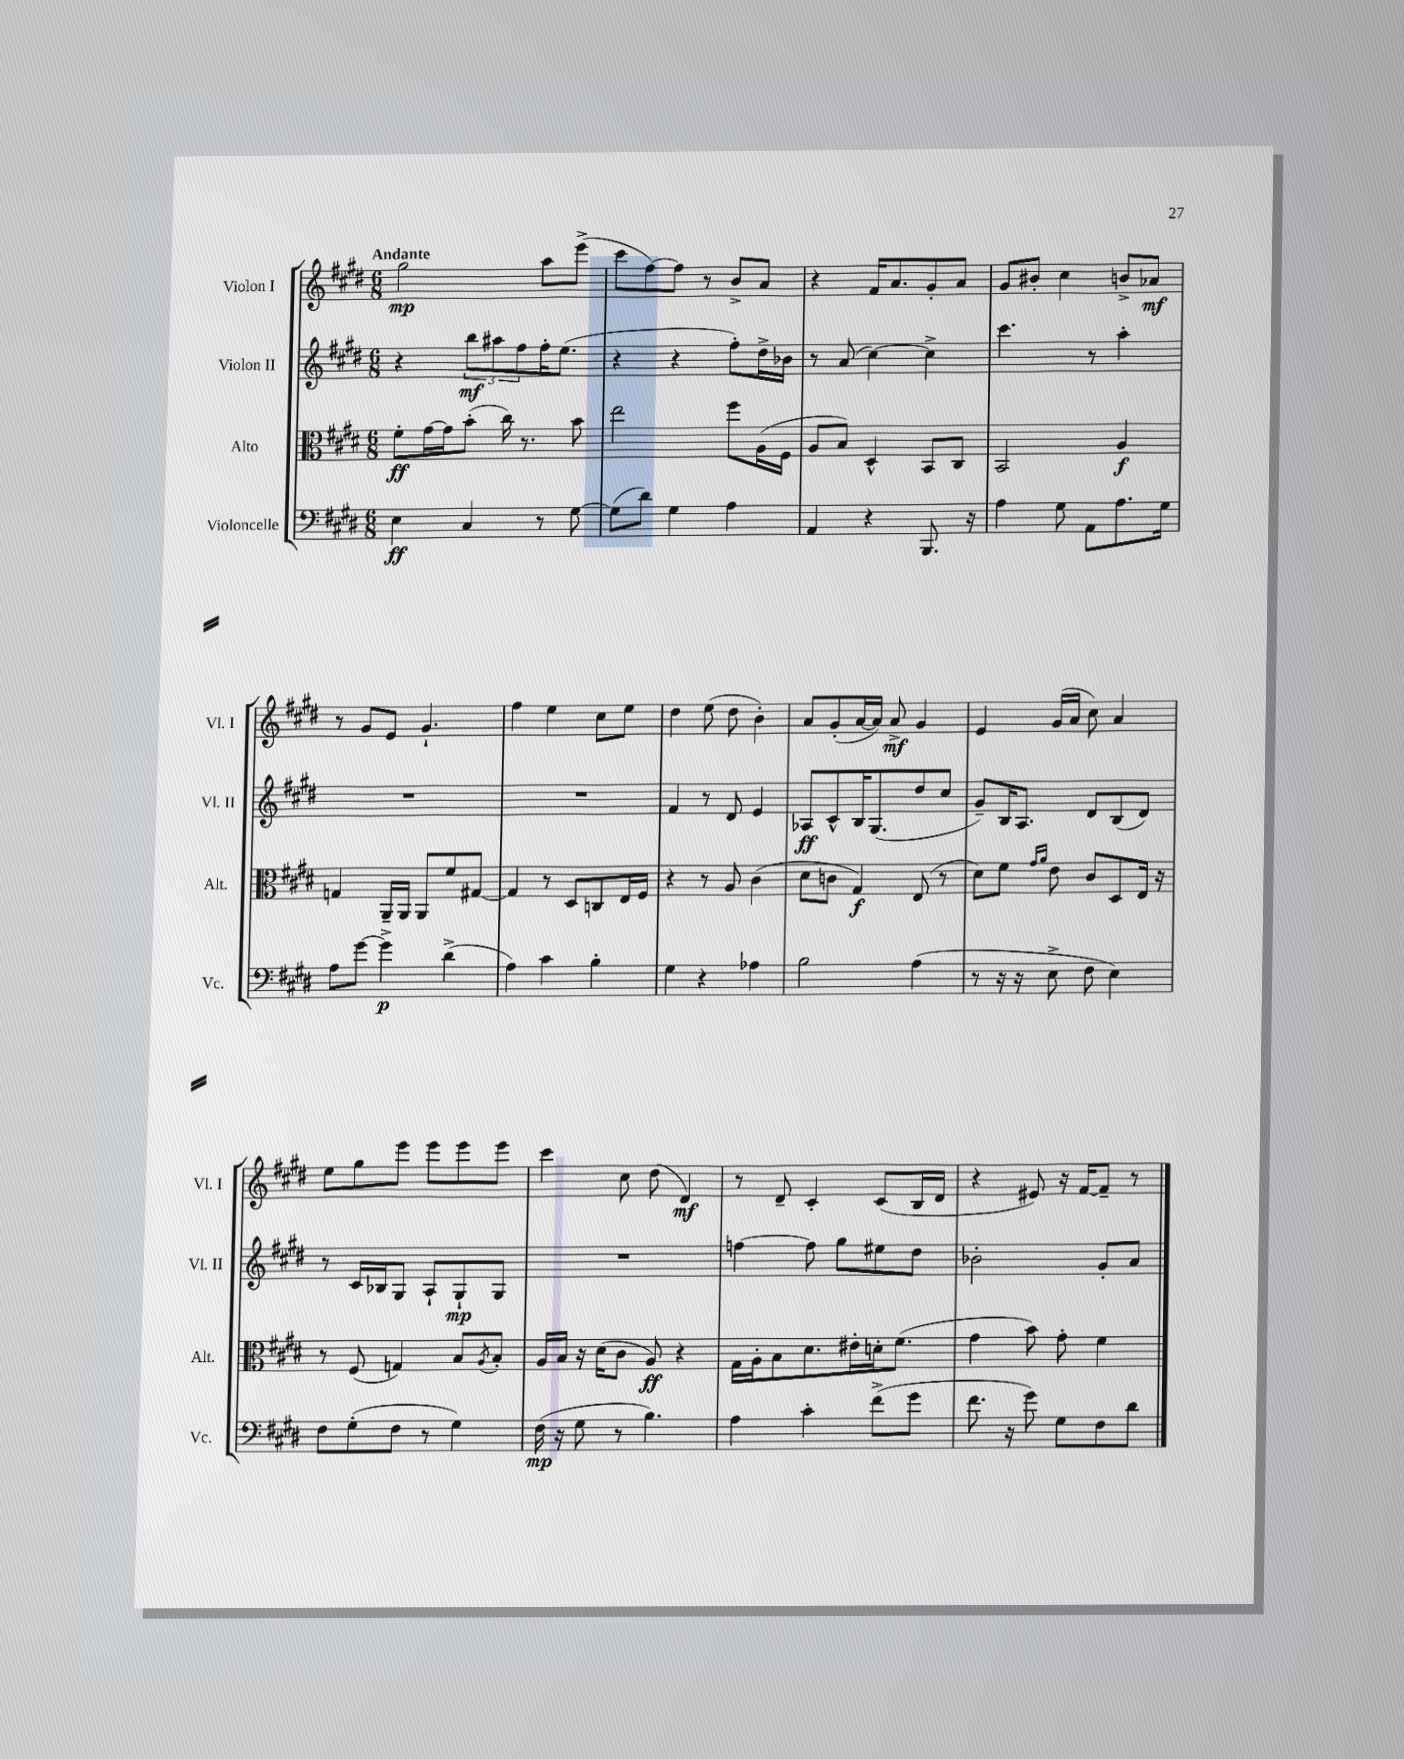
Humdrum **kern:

**kern	**kern	**kern	**kern
*staff4	*staff3	*staff2	*staff1
*clefF4	*clefC3	*clefG2	*clefG2
*k[f#c#g#d#]	*k[f#c#g#d#]	*k[f#c#g#d#]	*k[f#c#g#d#]
*M6/8	*M6/8	*M6/8	*M6/8
4E	8f#'	4r	2gg#
.	[16g#	.	.
.	16g#]	.	.
4C#	(8b'	12bb	.
.	.	12aa#	.
.	16cc#)	.	.
.	.	12ff#	.
.	8.r	.	.
8r	.	16ff#'	8aa
.	.	(8.ee	.
[8G#	8b	.	(8eee^
=	=	=	=
(8G#]	2ee	4r	8ccc#
8d#)	.	.	[8ff#)
4G#	.	4r	8ff#]
.	.	.	8r
4A	8ff#	8ff#')	8b^
.	(16A	16dd#^	8a
.	16F#	16b-	.
=	=	=	=
4AA	8A	8r	4r
.	8B)	(8a	.
4r	4D#^^	[4cc#)	16f#
.	.	.	8.a
8.BBB	8BB	4cc#^]	8g#'
.	8C#	.	8a
16r	.	.	.
=	=	=	=
4A	2BB	4.ccc#	8g#
.	.	.	8b#'
8G#	.	.	4cc#
8AA	.	8r	.
8.A	4A	4aa'	8b^
.	.	.	8a-
16G#	.	.	.
=	=	=	=
8A	4G	2.r	8r
[8g#	.	.	8g#
4g#^]	16AA~	.	8e
.	16AA	.	.
.	8AA	.	4.g#`
(4d#^	8f#	.	.
.	[8G#	.	.
=	=	=	=
4A)	4G#]	2.r	4ff#
4c#	8r	.	4ee
.	8D#	.	.
4B'	8C	.	8cc#
.	16E	.	8ee
.	16F#	.	.
=	=	=	=
4G#	4r	4f#	4dd#
4r	8r	8r	(8ee
.	8A	8d#	8dd#
4A-	(4c#	4e	4b')
=	=	=	=
2B	8d#	8A-	8a
.	8c	8c#^^	(8g#'
.	4G#)	16B	[16a
.	.	(8.G#	16a])
.	.	.	8a^
(4A	(8E	8dd#	4g#
.	8r	8cc#	.
=	=	=	=
8r	8d#)	8g#~)	4e
16r	8f#	16B	.
16r	.	8.A	.
.	16qqg#	.	.
.	16qqa	.	.
8E^	8e	.	(16g#
.	.	.	16a
8F#	8c#	8d#	8cc#)
4E)	8D#	(8B	4a
.	16E	8d#)	.
.	16r	.	.
=	=	=	=
8F#	8r	8r	8ee
(8G#'	(8F#	16c#	8gg#
.	.	16B-	.
8F#	4G)	8G#	8eee
8r	.	8A`	8eee
4G#)	8B	8G#`	8eee
.	8qA	.	.
.	8B'	8G#	8eee
=	=	=	=
(16F#	16A	2.r	4ccc#
16r	16B	.	.
8G#	16r	.	.
.	(16d#	.	.
8r	8c#	.	8cc#
4.B)	8A)	.	(8dd#
.	4r	.	4d#)
=	=	=	=
4A	16G#	[4ff	8r
.	16A'	.	.
.	8B	.	8d#~
4c#'	8.d#	8ff]	4c#'
.	.	8gg#	.
.	16e#'	.	.
(8f#^	16d'	8ee#	(8c#
.	(8.f#	.	.
8g#	.	8dd#	16B
.	.	.	16d#
=	=	=	=
8.f#	4g#	2b-'	4r
16r	.	.	.
8g#)	8b)	.	8e#)
8G#	8g#'	.	16r
.	.	.	[16f#
8F#	4f#	8g#'	8f#~]
8d#	.	8a	8r
==	==	==	==
*-	*-	*-	*-
